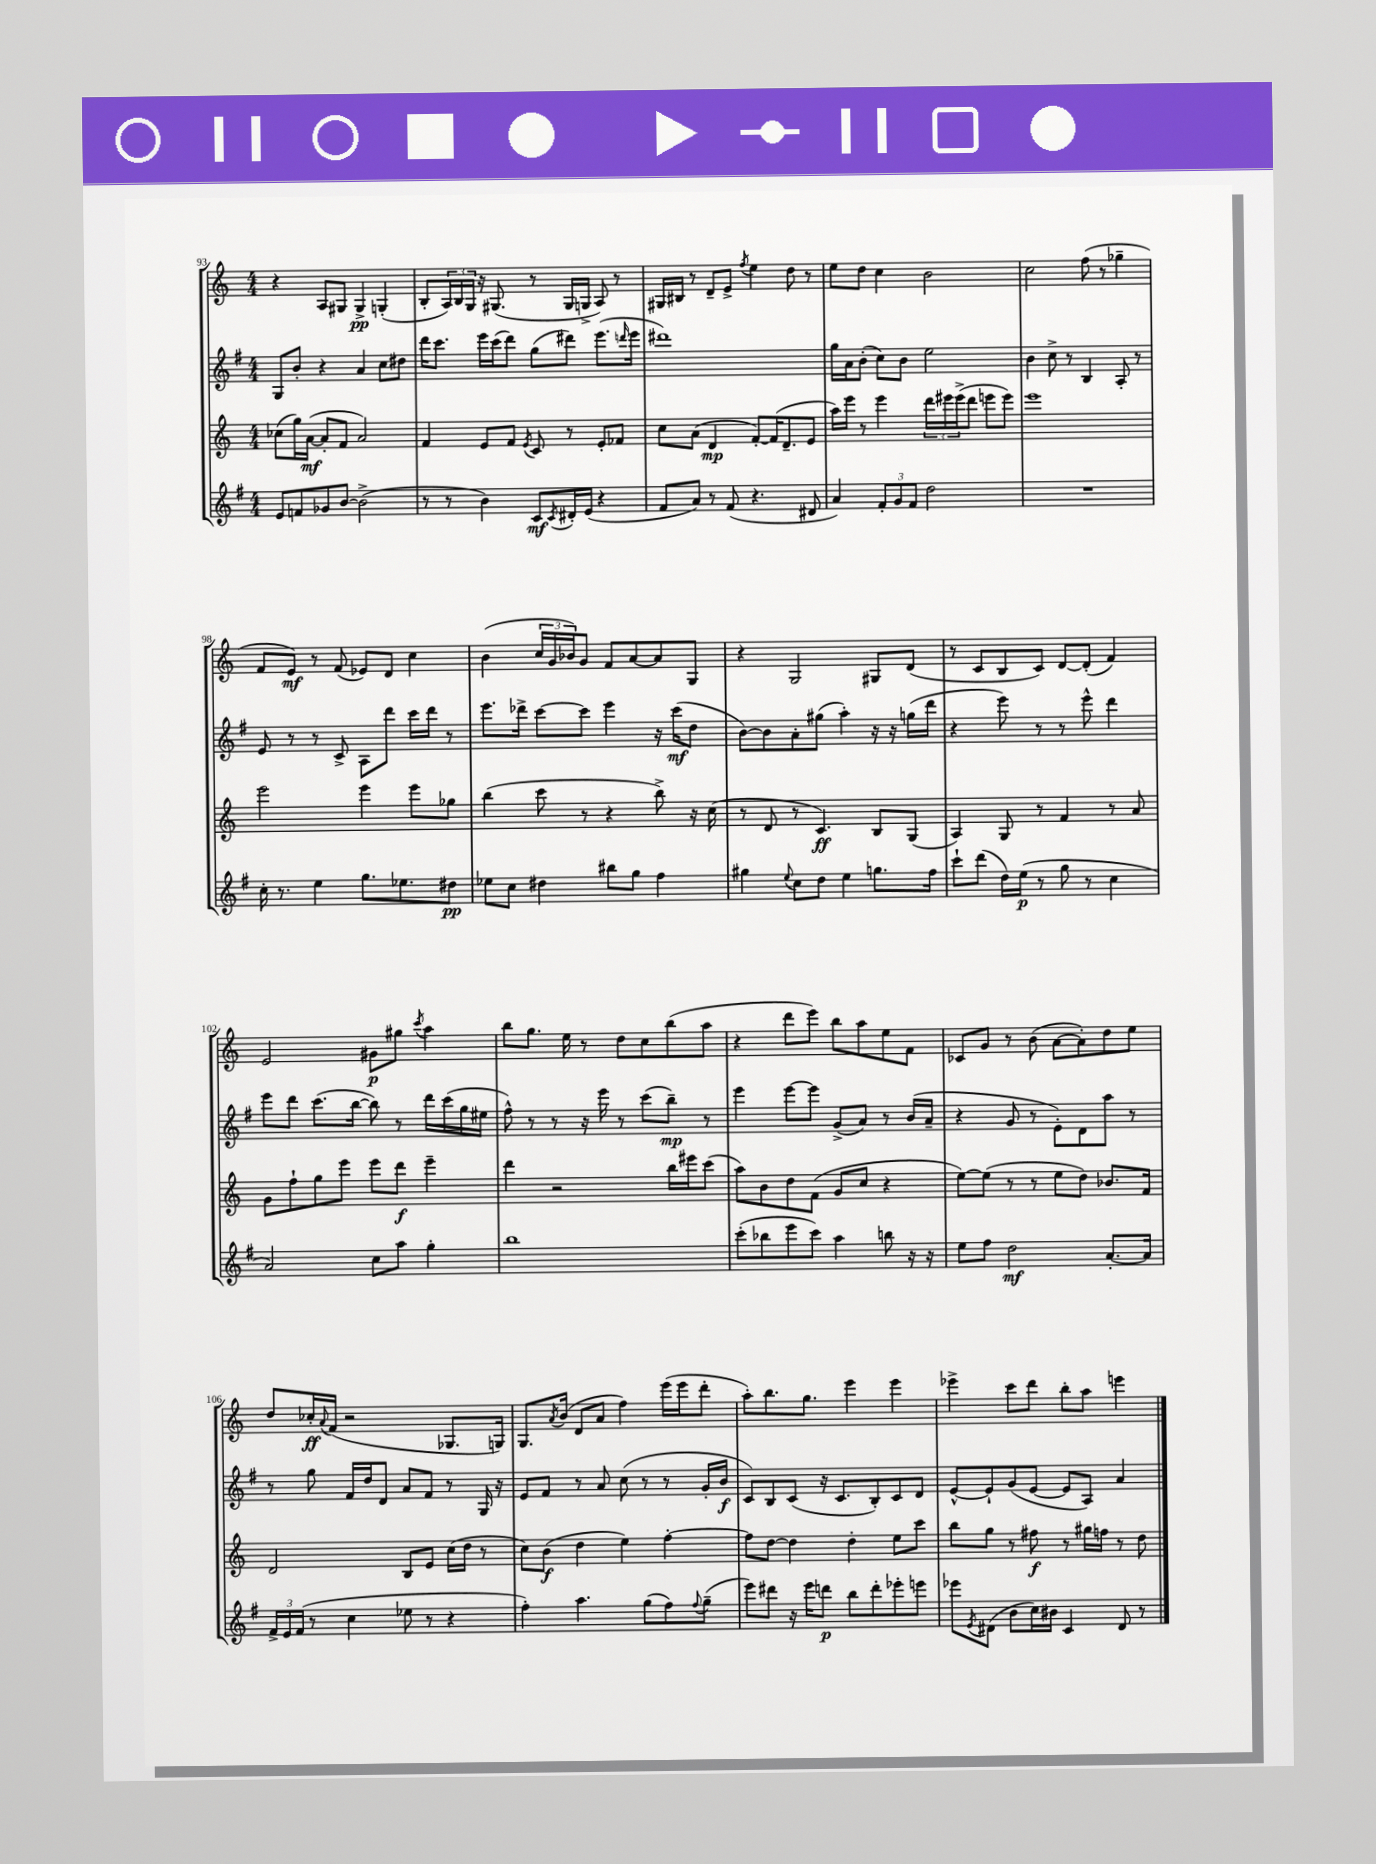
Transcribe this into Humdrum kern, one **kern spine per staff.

**kern	**kern	**kern	**kern
*staff4	*staff3	*staff2	*staff1
*clefG2	*clefG2	*clefG2	*clefG2
*k[f#]	*k[]	*k[f#]	*k[]
*M4/4	*M4/4	*M4/4	*M4/4
8e/L	(8cc-\L	8G/L	4r
8f/	16gg\L)	8b'/J	.
.	([16a\JJ	.	.
8g-/	8a'/]L	4r	8A/L
[8b/J	8f/J	.	8G#/J
(2b^\]	2a/)	4a/	4G#^/
.	.	8cc\L	(4G'/
.	.	8dd#\J	.
=	=	=	=
8r	4f/	16ddd\LK	8B'/L
.	.	8.ccc\J	.
8r	.	.	24A/L)
.	.	.	24B/
.	.	.	24G/JJ
4b\)	8e/L	16eee\LL	16r
.	.	(16ccc\J	(8.G#/
.	8f/J	8ddd\J)	.
.	8qe/	.	.
8c/L	8c/	(8gg\L	8r
8qc/	.	.	.
16d#'/L	8r	8ddd#\J)	16G#/LL
(16e/JJ	.	.	16G^/JJ
4r	8e'/L	(8.eee\L	8A/)
.	8f-/J	.	8r
.	.	16qqddd/	.
.	.	16eee\Jk	.
=	=	=	=
8f#/L	8cc\L	1ddd#)	16G#/LL
.	.	.	16B#/JJ
8a/J)	(8a\J	.	8r
8r	4d/	.	8d~/L
(8f#/	.	.	8e^/J
.	.	.	8qff/
4.r	[8f'/L)	.	4ee\
.	(16f/]K	.	.
.	8.d~/	.	.
.	.	.	8dd\
8d#/	8e/J	.	8r
=	=	=	=
4a/)	16aa\LL)	16gg\LL	8ee\L
.	16eee\JJ	16a\J	.
.	8r	(8b'\J	8dd\J
12f#'/L	4eee\	8cc\L)	4cc\
12g/	.	.	.
.	.	8b\J	.
12f#/J	.	.	.
2dd\	24ddd\LL	2ee\	2b\
.	24eee#\	.	.
.	(24eee#^\J	.	.
.	8ddd\J	.	.
.	8eee\L	.	.
.	8eee\J)	.	.
=	=	=	=
1r	1eee	4b\	2cc\
.	.	8cc^\	.
.	.	8r	.
.	.	4B/	(8ff\
.	.	.	8r
.	.	8A'/	4gg-~\
.	.	8r	.
=	=	=	=
16cc'\	2eee\	8e/	8f/L
8.r	.	.	.
.	.	8r	8e/J)
4ee\	.	8r	8r
.	.	8c^/	(8f/
8.gg\L	4eee\	8A\L	8e-/L)
.	.	8ddd\J	8d/J
8.ee-\	.	.	.
.	8eee\L	16ccc\LL	4cc\
.	.	16ddd\JJ	.
8dd#\J	8gg-\J	8r	.
=	=	=	=
8ee-\L	(4bb\	8.eee\L	(4b\
8cc\J	.	.	.
.	.	16ddd-^\Jk	.
4dd#\	8ccc\	[8ccc\L	24cc/LL
.	.	.	24g/
.	.	.	24b-/J)
.	8r	8ccc\]J	8g/J
8bb#\L	4r	4eee\	8f/L
8gg\J	.	.	[8a/
4ff#\	8bb^\)	16r	8a/]
.	.	(16ccc\LK	.
.	16r	8dd\J	8G/J
.	(16cc\	.	.
=	=	=	=
4gg#\	8r	[8b\L)	4r
.	8d/	8b\]	.
8qqee/	.	.	.
8cc\L	8r	8a'\	2G/
8dd\J	4.c/)	(8gg#\J	.
4ee\	.	4aa'\)	.
8.gg\L	8B/L	16r	8G#/L
.	.	16r	.
.	(8G/J	(16gg\LL	(8d/J
16ff#\Jk	.	16ddd\JJ	.
=	=	=	=
8ccc`\L	4A/)	4r	8r
(8ddd\J	.	.	8c/L
16dd\LL)	8G/	8eee\)	8B/
(16ee\JJ	.	.	.
8r	8r	8r	8c/J)
8gg\	4f/	8r	[8d/L
8r	.	8eee^^\	(8d'/]J
4cc\	8r	4ddd\	4f/)
.	8a/	.	.
=	=	=	=
2a/)	8g\L	8eee\L	2e/
.	8ff`\	8ddd\J	.
.	8gg\	(8.ccc\L	.
.	8eee\J	.	.
.	.	[16bb\Jk	.
8cc\L	8eee\L	8bb\])	8g#\L
8aa\J	8ddd\J	8r	8gg#\J
.	.	.	8qccc/
4gg'\	4eee~\	16ddd\LL	4aa\
.	.	(16ccc\	.
.	.	16gg\	.
.	.	16ee#\JJ	.
=	=	=	=
1bb	4ddd\	8ff#^^\)	8bb\L
.	.	8r	8.gg\J
.	2r	8r	.
.	.	.	16ee\
.	.	16r	8r
.	.	16eee\	.
.	.	8r	8dd\L
.	.	(8ccc\L	8cc\
.	16bb\LL	8bb~\J)	(8bb\
.	16eee#\J	.	.
.	(8ccc\J	8r	8aa\J
=	=	=	=
(8ccc'\L	8aa\L)	4eee\	4r
8bb-\	8b\	.	.
8eee\	8dd\	[8eee\L	8ddd\L
8ccc\J)	(8f\J	8eee\]J	8eee\J)
4aa\	8g/L	(8g^/L	8bb\L
.	8cc/J	8a/J)	8aa\
8bb\	4r	8r	8ee\
16r	.	(16b/LL	8f\J
16r	.	16a~/JJ	.
=	=	=	=
8ee\L	[8ee\L)	4r	8c-/L
8ff#\J	(8ee\]J	.	8g/J
2dd\	8r	8g/	8r
.	8r	8r	(8b\
.	8ee\L	8e'\L)	[8a\L
.	8dd\J)	8d\	8a'\])
[8.a'/L	8.b-/L	8aa\J	8dd\
.	.	8r	8ee\J
16a/]Jk	16f/Jk	.	.
=	=	=	=
24f#^/LL	2d/	8r	8dd/L
24e/	.	.	.
(24f#/JJ	.	.	.
8r	.	8gg\	16cc-'/L
.	.	.	8qqa/
.	.	.	(16f/JJ
4cc\	.	16f#/LL	2r
.	.	16dd/J	.
.	.	8d/J	.
8ee-\	8B/L	8a/L	.
8r	8e/J	8f#/J	.
4r	(16cc\LL	8r	8.G-/L
.	16dd\JJ	.	.
.	8r	16G/	.
.	.	16r	16G/Jk)
=	=	=	=
4ff#'\)	8cc\L)	8e/L	8.G/L
.	(8b\J	8f#/J	.
.	.	.	8qa/
.	.	.	(16b/Jk
4.aa\	4dd\	8r	8d/L
.	.	8a/	8a/J
.	4ee\)	(8cc\	4ff\)
(8gg\L	.	8r	.
8ff#\)	[4ff'\	8r	(16eee\LL
.	.	.	16eee\J
8qqff#/	.	.	.
(8gg~\J	.	16g'/LL	8ddd'\J
.	.	16b/JJ	.
=	=	=	=
8eee\L)	8ff\]L	8c/L)	8aa'\L)
8ddd#\J	[8dd\J	8B/	8.bb\
16r	4dd\]	(8c/J	.
16eee\LK	.	.	8.gg\J
8ddd\J	.	16r	.
.	.	8.c/L	.
8bb\L	4dd'\	.	4eee\
8ddd'\	.	8B'/)	.
8eee-'\	8ee\L	8c/	4eee\
8eee\J	8ccc\J	8d/J	.
=	=	=	=
8eee-\L	8bb\L	[8e^^/L	4eee-^\
8qe/	.	.	.
(8d#\J	8gg\J	8e`/]	.
8b\L	8r	(8g/	8ccc\L
16cc\L)	8ff#\	[8e/J	8ddd\J
16b#\JJ	.	.	.
4c/	8r	8e/]L	8bb'\L
.	16gg#\LL	8A/J)	8aa\J
.	16ff\JJ	.	.
8d#/	8r	4a/	4eee\
8r	8dd\	.	.
==	==	==	==
*-	*-	*-	*-
